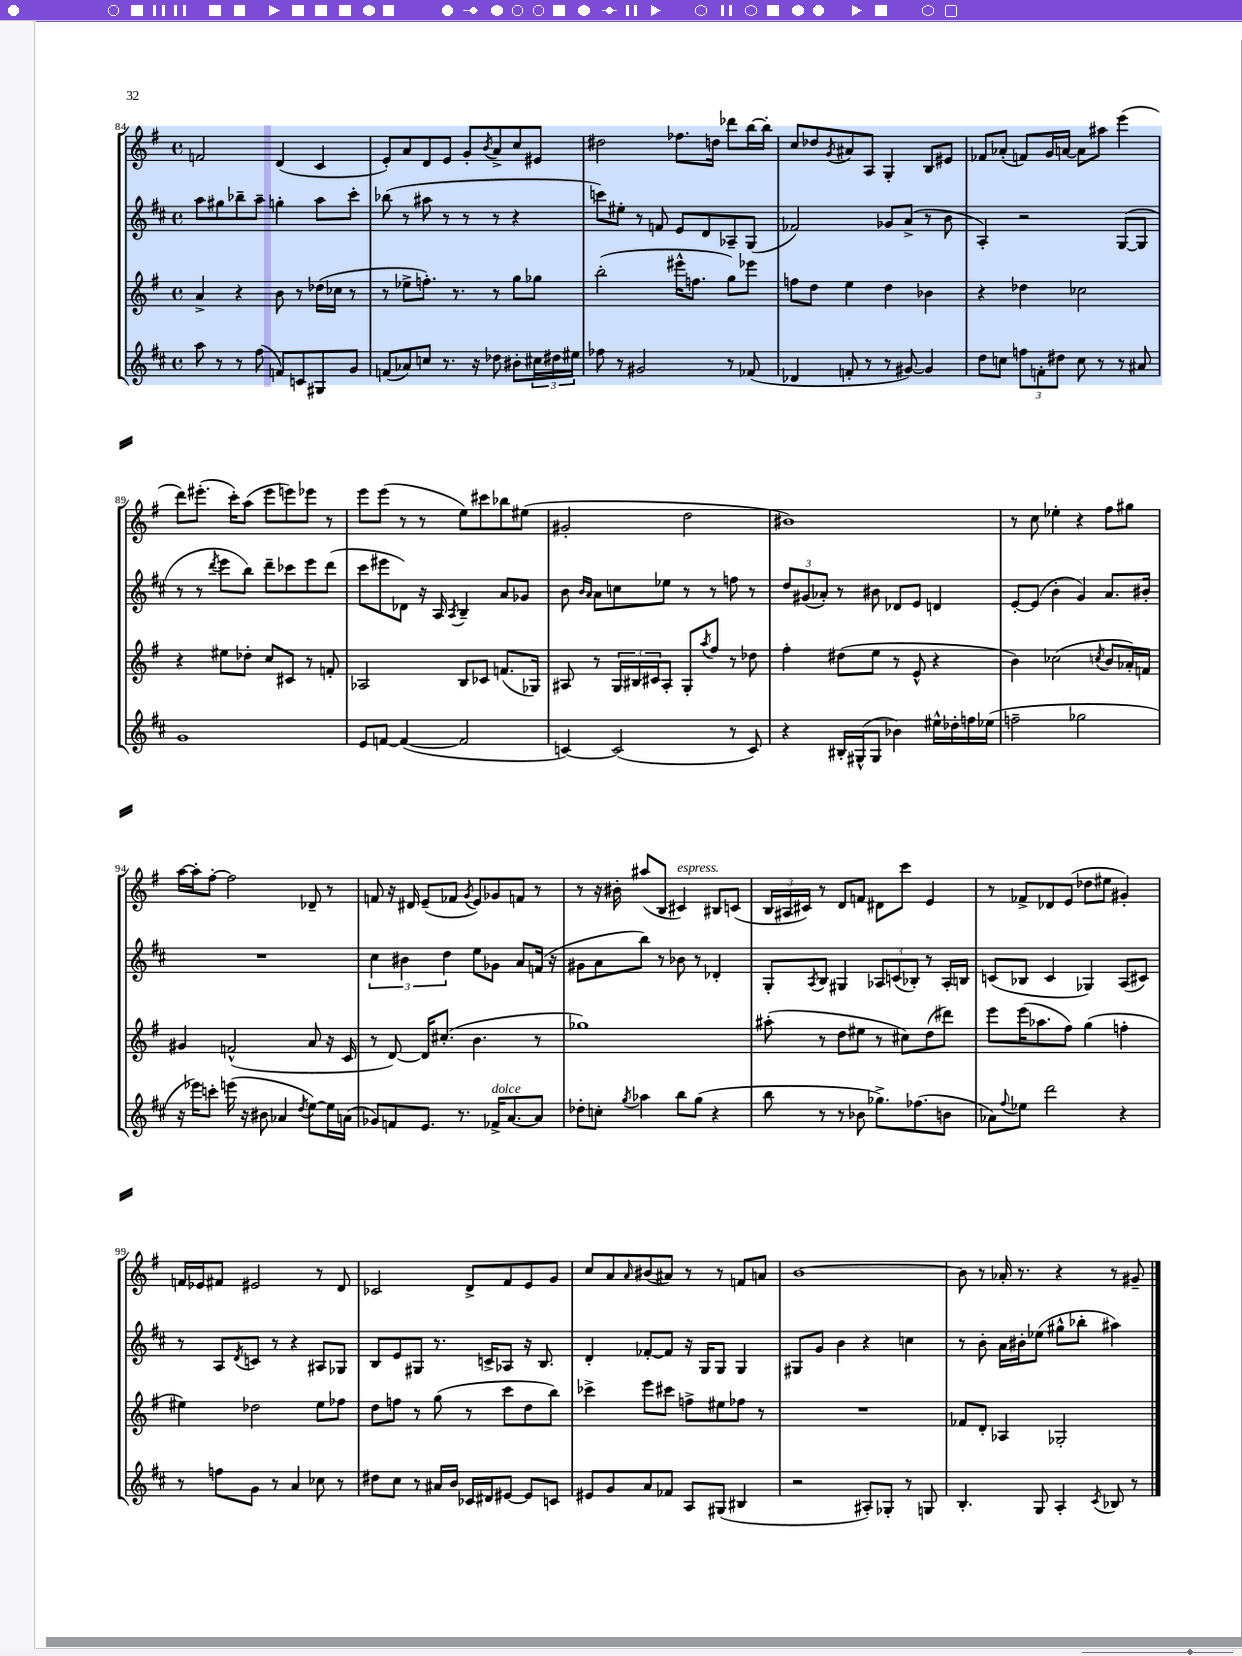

**kern	**kern	**kern	**kern
*staff4	*staff3	*staff2	*staff1
*clefG2	*clefG2	*clefG2	*clefG2
*k[f#c#]	*k[f#]	*k[f#c#]	*k[f#]
*M4/4	*M4/4	*M4/4	*M4/4
*met(c)	*met(c)	*met(c)	*met(c)
8aa	4a^	8aa	2f
8r	.	8gg#	.
8r	4r	8bb-~	.
(8ff#	.	8aa~	.
8f)	8b	4gg'	(4d
8c	8r	.	.
8G#	(16dd-	8aa	4c
.	16cc-	.	.
8g	8r	8ccc#'	.
=	=	=	=
(8f	8r	(8bb-	8e')
8a-)	8ee-^	8r	8a
8cc	8.ff')	8aa#	8d
8.r	.	8r	8e
.	8.r	.	.
.	.	8r	8g'
16r	.	.	.
.	.	.	8qb
8dd-	8r	8r	8a^
8b#'	8gg	4r	8cc
24cc#	8gg-	.	8e#
24dd#	.	.	.
24ee#	.	.	.
=	=	=	=
8ff-	(2bb'	8ccc)	2dd#
8r	.	8ee#'	.
2g#	.	8r	.
.	.	8f	.
.	16eee#^^	8e	8.ff-
.	8.ff	.	.
.	.	8d	.
.	.	.	16dd
8r	8gg)	8A-~	8ddd-
(8f-	8eee-	(8G	[16bb
.	.	.	16bb']
=	=	=	=
4d-	8ff	2f-)	8cc
.	8dd	.	8dd-
.	.	.	8qg
8f'	4ee	.	8a#
8r	.	.	8A
8r	4dd	8g-	4G'
[8g#)	.	(8a^	.
4g#]	4b-	8r	8B
.	.	8b	8e#
=	=	=	=
8dd	4r	4A')	8f-
8cc	.	.	(8a-'
12ff	4dd-	2r	8f)
12f'	.	.	.
.	.	.	16g
12dd#	.	.	.
.	.	.	[16a
8cc	2cc-	.	8a]
8r	.	.	8aa#
8r	.	([8G	(4eee
8a#	.	8G]	.
=	=	=	=
1g	4r	8r	8ddd)
.	.	8r	(8.eee#'
.	.	8qddd	.
.	8ee#	8eee	.
.	.	.	16ccc')
.	8dd-'	8bb)	(8aa
.	8cc	8ddd~	8eee#
.	8c#	8ccc-	8eee)
.	8r	8eee	8eee-
.	8f'	(8ddd	8r
=	=	=	=
8e	2A-	8ccc#	8eee
[8f	.	8eee#	(8eee
(4f_	.	8d-)	8r
.	.	16r	8r
.	.	16A	.
.	.	8qA	.
2f]	8B	4B~	8ee)
.	8c-	.	8ccc#
.	(8.f	8a	8bb-
.	.	8g-	(8ee#
.	16G-)	.	.
=	=	=	=
[4c)	8A#	8b	2g#'
.	.	16qqb	.
.	.	16qqa	.
.	8r	8a	.
(2c]	24G	8cc	.
.	24B#	.	.
.	24c#	.	.
.	8A#'	8ee-	.
.	8G'	8r	2dd
.	8qaa	.	.
.	8ff#	8r	.
8r	8r	8ff	.
8c)	8dd-	8r	.
=	=	=	=
4r	4ff#'	12dd	1b#)
.	.	(12g#	.
.	.	12a-')	.
16B#'	(8dd#	8r	.
(16G#^^	.	.	.
8G#	8ee	8b#	.
4b-)	8r	8d-	.
.	8e^^	8e	.
16ee#^^	4r	4d	.
16dd-'	.	.	.
16ff	.	.	.
(16ee-	.	.	.
=	=	=	=
2ff~	4b)	[8e'	8r
.	.	(8e]	8cc
.	(2cc-	4b'	4ee-'
2gg-	.	4g)	4r
.	8qcc	.	.
.	8b	8.a	8ff#
.	16a-')	.	8gg#
.	16f	16b#'	.
=	=	=	=
16r	4g#	1r	[16aa
16eee-)	.	.	16aa']
8ccc'	.	.	[8ff#'
(16eee	(2f^^	.	2ff#]
16r	.	.	.
8b#	.	.	.
4a-	.	.	.
8qdd	.	.	.
[8ee)	8a	.	8d-~
16ee]	16r	.	8r
(16a	16c	.	.
=	=	=	=
8g-)	8r	6cc#	8f
8f	[8d)	.	16r
.	.	6b#	.
.	.	.	16d#
8.e	16d]	.	(8e~
.	(8.cc#'	.	.
.	.	6dd	.
.	.	.	8f-
8.r	.	.	.
.	.	.	8qg
.	4.b	8ee	8e)
16f-^	.	8g-	8g-
[8.a	.	.	.
.	.	8a	8f
8a]	8r	(16f	8r
.	.	16r	.
=	=	=	=
8dd-'	1gg-)	8g#	8r
8cc'	.	8a	16r
.	.	.	16b#'
8qgg	.	.	.
4aa-	.	8bb)	(8aa#
.	.	8r	8B
8bb	.	8b-	4c#)
(8gg	.	8r	.
4r	.	4d-'	8B#
.	.	.	(8c
=	=	=	=
8bb	(8aa#'	8G'	24B
.	.	.	24A#
.	.	.	24c#)
.	.	8qA	.
8r	8r	8B	8r
8r	8dd	4G#	8d
8b-	8ee#	.	8f
8.gg-^)	8r	12A-	8d#
.	.	(12c	.
.	8cc#)	.	8ccc
.	.	12B-')	.
(8.ff-	.	.	.
.	(8dd	8r	4e
8b	8ddd#)	16A-'	.
.	.	16B	.
=	=	=	=
8a-)	8eee	(8c	8r
8qqff#	.	.	.
8ee-	(16eee	8B-	8f-^
.	8.aa-	.	.
2ddd	.	4c	8d-
.	8ff#)	.	(8e
.	(4gg	4G-)	8dd-
.	.	.	8ee#
4r	4ff'	(8A	4g#')
.	.	8c#)	.
=	=	=	=
8r	4ee#)	8r	16f
.	.	.	16e-
8ff	.	8A	8f#
.	.	8qd	.
8g	2dd-	8c	2e#
8r	.	8r	.
4a	.	4r	.
8cc-	8ee#	8A#	8r
8r	8ff-	8G-	8d
=	=	=	=
8dd#	8dd	8B	2c-
8cc#	8ff	8e	.
8r	8r	8G#	.
16a#	(8gg	8.r	.
16b	.	.	.
16c-	8r	.	8d^
16d#	.	16c^	.
[8e#	8ccc	8A-	8f#
8e#]	8dd	16r	8e
.	.	8.B	.
8c	8bb)	.	8g
=	=	=	=
8e#	4ccc-^	4d'	8cc
8g	.	.	8a
.	.	.	16qqa
8a	8eee	[8f-'	(8b#
8f-	8ccc#	8f-]	8a#)
8A	8ff^	16r	8r
.	.	16G	.
(8G#	8ee#	8G	8r
4B#	8ff-	4G	8f
.	8r	.	8a
=	=	=	=
2r	1r	8G#	[1b
.	.	8g	.
.	.	4b	.
8A#')	.	4r	.
8G-'	.	.	.
8r	.	4cc	.
8G	.	.	.
=	=	=	=
4.B'	8f-	8r	8b]
.	8d'	8b'	8r
.	4A-	16a	16a-'
.	.	16b#'	8.r
8G	.	(8ee-	.
4A'	2G-'	8gg#^^	4r
.	.	8bb-'	.
8qc#	.	.	.
8B-	.	4aa#)	8r
8r	.	.	8g#~
==	==	==	==
*-	*-	*-	*-
